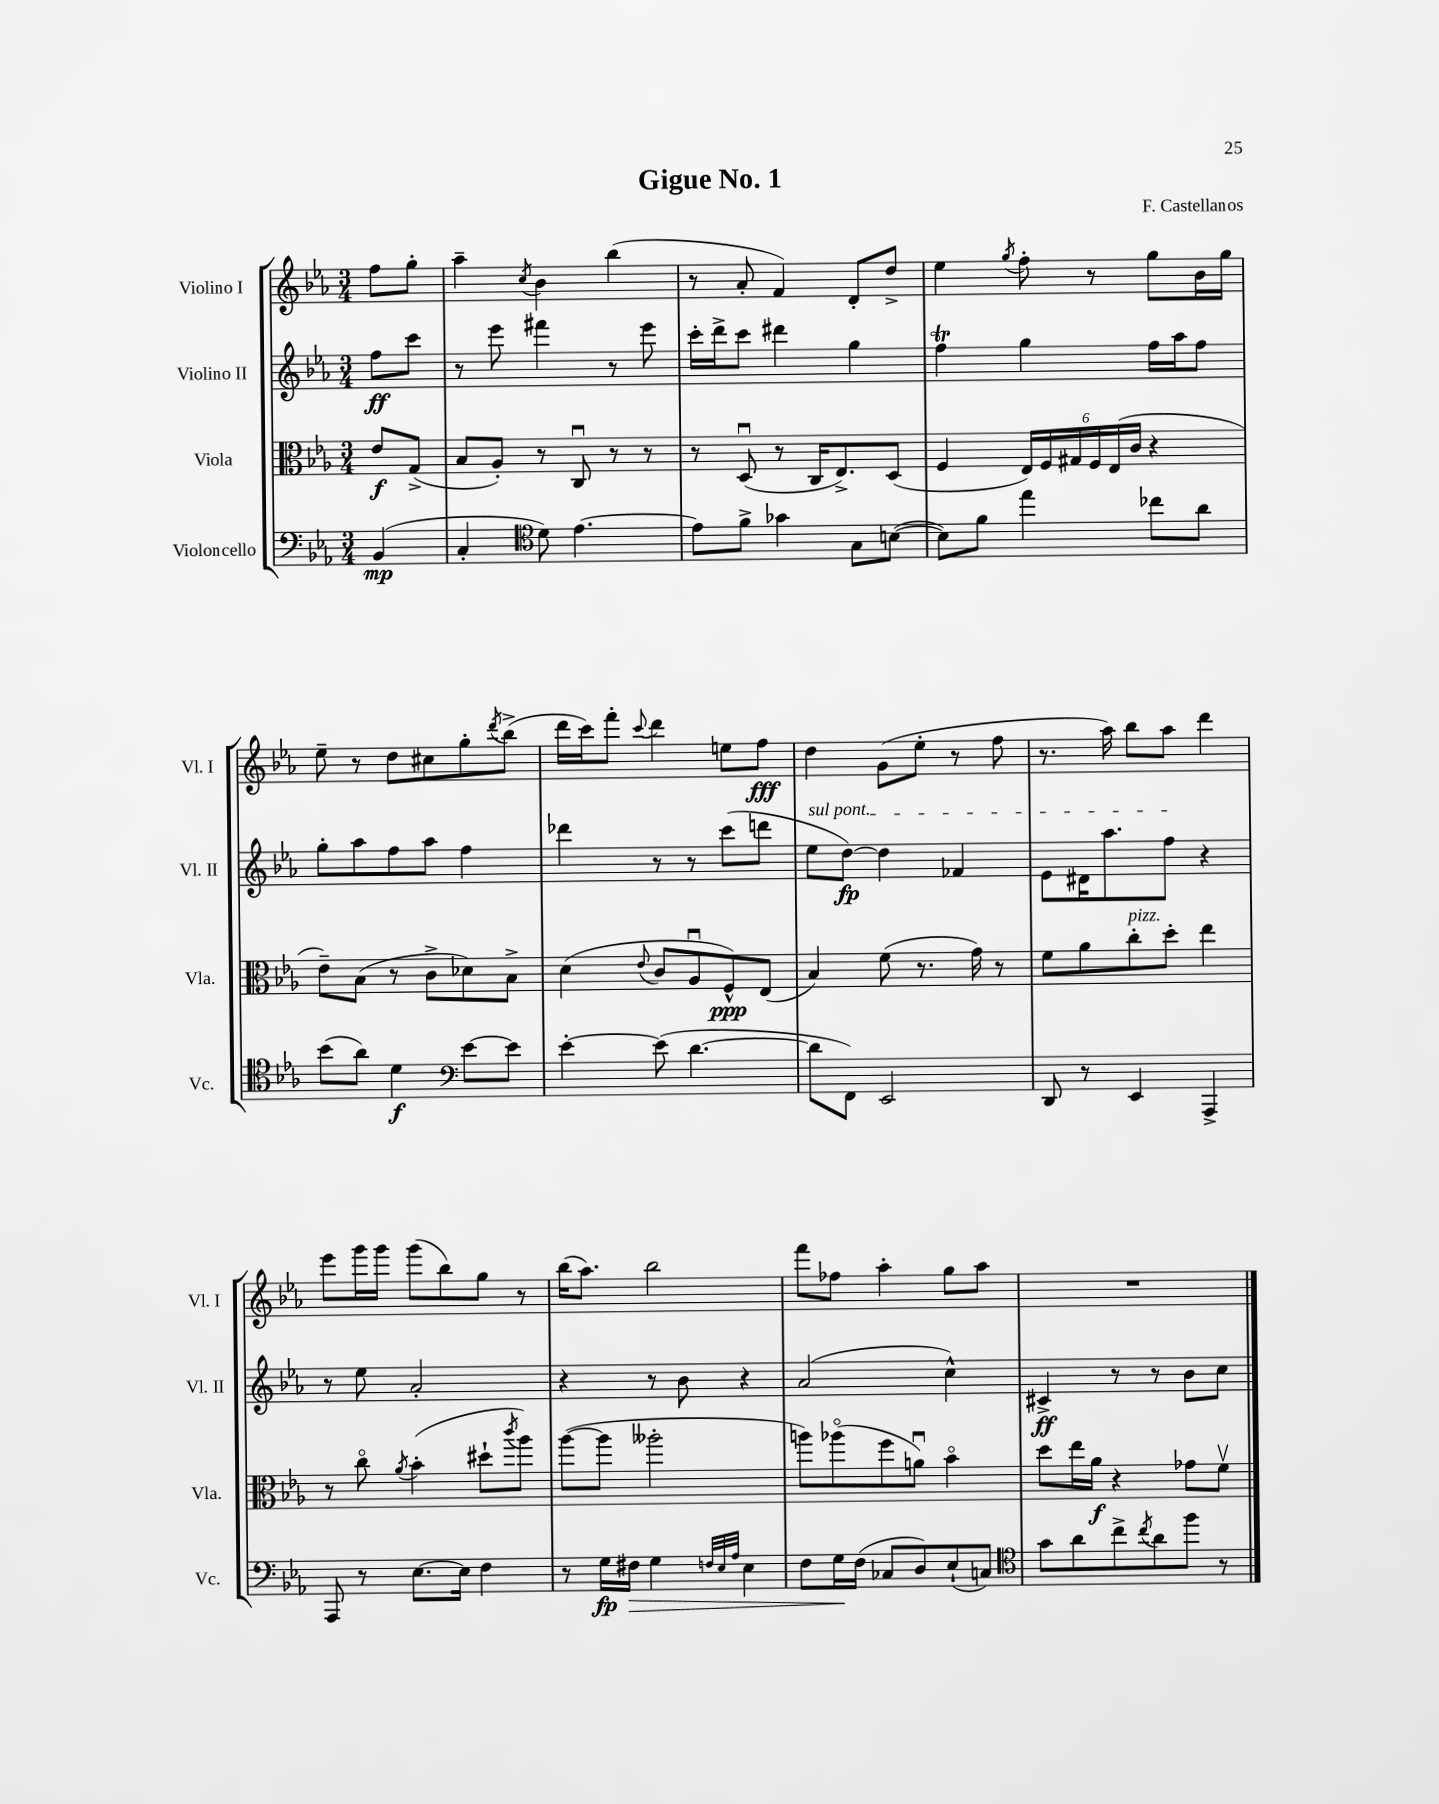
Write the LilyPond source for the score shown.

\header { title = "Gigue No. 1" composer = "F. Castellanos" }
<<
\new StaffGroup <<
\new Staff = "s0" \with { instrumentName = "Violino I" shortInstrumentName = "Vl. I" } {
    \clef treble \key ees \major \numericTimeSignature \time 3/4 \partial 4
    f''8 g''8-. |
    aes''4-- \acciaccatura { c''8 } bes'4 bes''4( |
    r8 aes'8-. f'4) d'8-. d''8-> |
    ees''4 \acciaccatura { g''8 } f''8-. r8 g''8 bes'16 g''16 |
    ees''8-- r8 d''8 cis''8 g''8-. \acciaccatura { d'''8 } bes''8->( |
    d'''16 c'''16) f'''8-. \appoggiatura { c'''8 } d'''4 e''8 f''8\fff |
    d''4 g'8( ees''8-. r8 f''8 |
    r8. aes''16) bes''8 aes''8 d'''4 |
    ees'''8 g'''16 g'''16 g'''8( bes''8) g''8 r8 |
    bes''16( aes''8.) bes''2 |
    f'''8 fes''8 aes''4-. g''8 aes''8 |
    R2. \bar "|." |
}
\new Staff = "s1" \with { instrumentName = "Violino II" shortInstrumentName = "Vl. II" } {
    \clef treble \key ees \major \numericTimeSignature \time 3/4 \partial 4
    f''8\ff c'''8 |
    r8 ees'''8 fis'''4 r8 ees'''8 |
    c'''16-. d'''16-> c'''8 dis'''4 g''4 |
    f''4\trill g''4 f''16 aes''16 f''8 |
    g''8-. aes''8 f''8 aes''8 f''4 |
    des'''4 r8 r8 c'''8( d'''8 |
    \once \override TextSpanner.bound-details.left.text = \markup { \italic "sul pont." } ees''8\startTextSpan d''8~\fp) d''4 fes'4 |
    ees'8 dis'16 aes''8. f''8\stopTextSpan r4 |
    r8 ees''8 aes'2-. |
    r4 r8 bes'8 r4 |
    aes'2( c''4-^) |
    cis'4->\ff r8 r8 bes'8 c''8 \bar "|." |
}
\new Staff = "s2" \with { instrumentName = "Viola" shortInstrumentName = "Vla." } {
    \clef alto \key ees \major \numericTimeSignature \time 3/4 \partial 4
    ees'8\f g8->( |
    bes8 aes8-.) r8 c8\downbow r8 r8 |
    r8 d8\downbow( r8 c16 ees8.->) d8( |
    f4 \tuplet 6/4 { ees16) f16 gis16 f16 ees16( c'16 } r4 |
    ees'8--) bes8( r8 c'8-> des'8) bes8-> |
    d'4( \appoggiatura { ees'8 } c'8 aes8\downbow f8-^\ppp) ees8( |
    bes4) f'8( r8. g'16) r8 |
    f'8 aes'8 c''8-.^\markup { \italic "pizz." } d''8-. ees''4 |
    r8 c''8\flageolet \acciaccatura { aes'8 } bes'4-.( dis''8-! \acciaccatura { c'''8 } aes''8) |
    aes''8~( aes''8 aeses''2-. |
    a''8) aes''8\flageolet( f''8 a'8\downbow) bes'4\flageolet |
    d''8 ees''16 aes'16\f r4 ges'8 f'8\upbow \bar "|." |
}
\new Staff = "s3" \with { instrumentName = "Violoncello" shortInstrumentName = "Vc." } {
    \clef bass \key ees \major \numericTimeSignature \time 3/4 \partial 4
    bes,4\mp( |
    c4-. \clef tenor d'8) ees'4.~ |
    ees'8 f'8-> ges'4 g8 b8~( |
    b8) f'8 ees''4 ces''8 aes'8 |
    bes'8( aes'8) d'4\f \clef bass ees'8~ ees'8 |
    ees'4~-. ees'8( d'4.~ |
    d'8 f,8) ees,2 |
    d,8 r8 ees,4 aes,,4-> |
    aes,,8 r8 ees8.~ ees16 f4 |
    r8 g16\fp fis16\> g4 \grace { f32 ees32 aes32 } ees4 |
    f8 g16\! f16( ces8 d8) ees8-!( c8) |
    \clef tenor g'8 aes'8 c''8-> \acciaccatura { c''8 } aes'8 f''8 r8 \bar "|." |
}
>>
>>
\layout { \context { \Score \remove "Bar_number_engraver" } }
